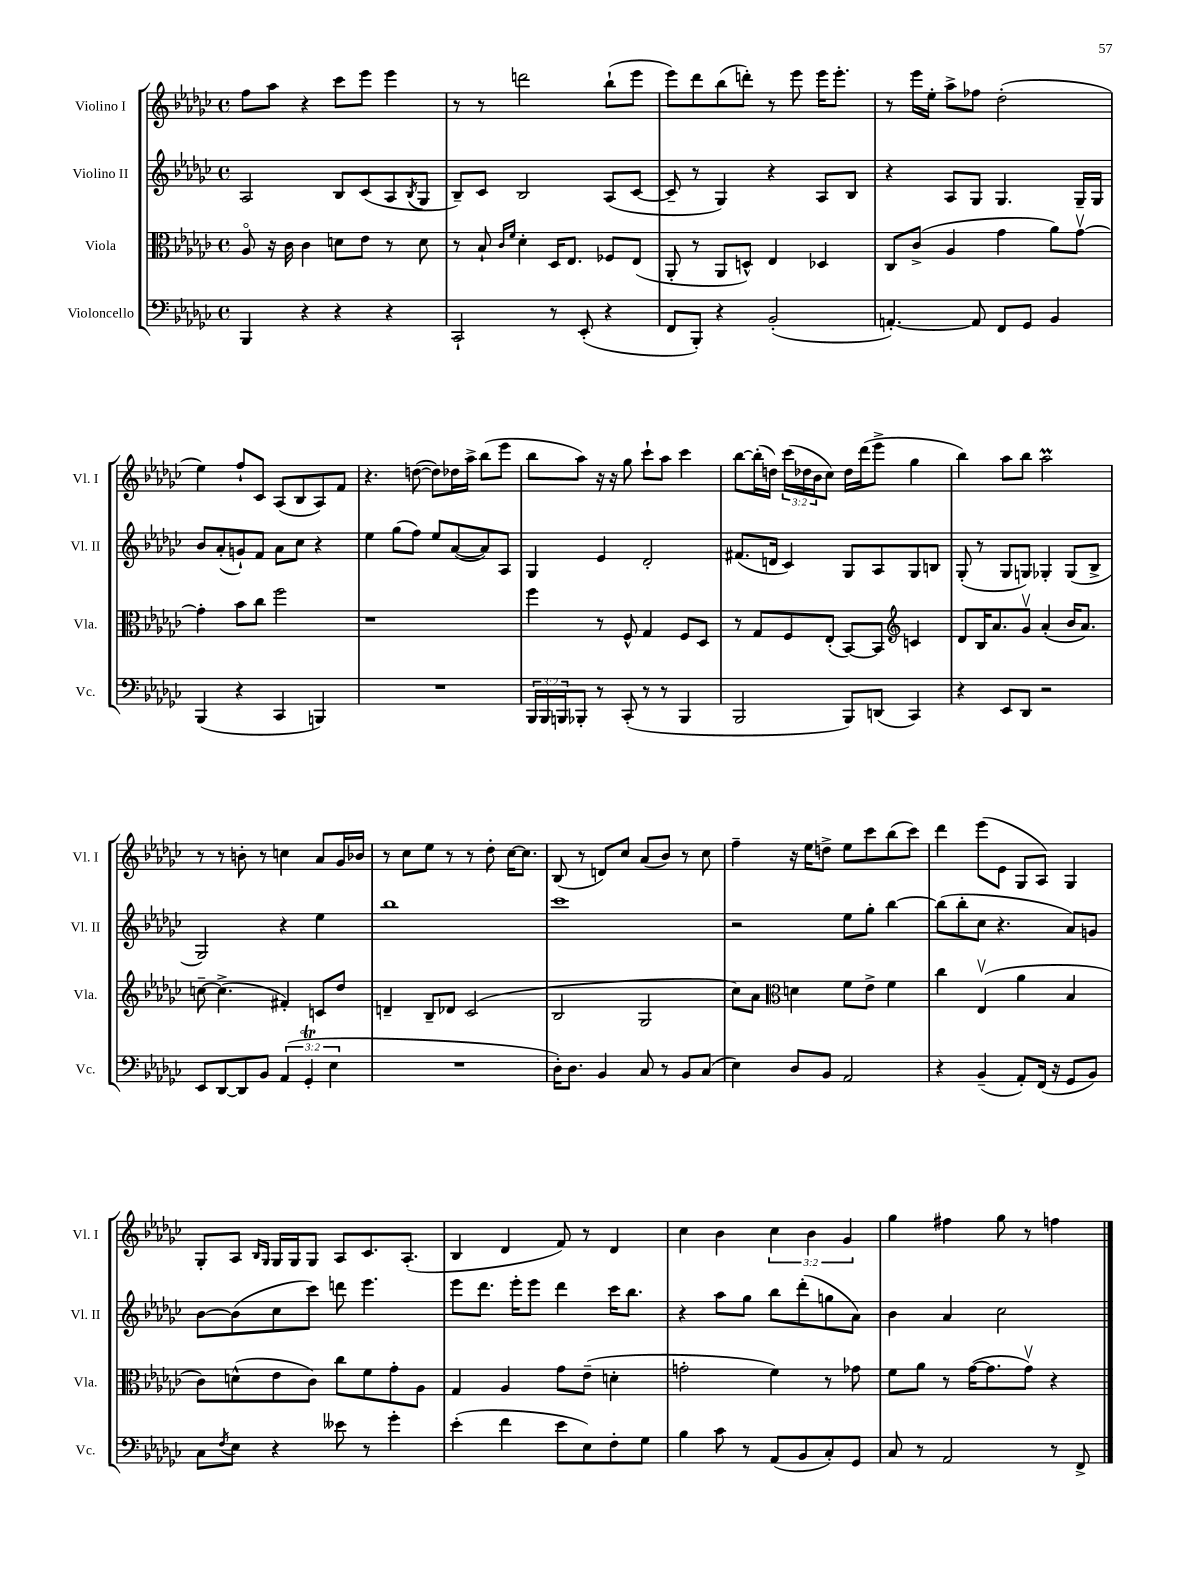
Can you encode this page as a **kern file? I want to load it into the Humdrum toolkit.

**kern	**kern	**kern	**kern
*staff4	*staff3	*staff2	*staff1
*clefF4	*clefC3	*clefG2	*clefG2
*k[b-e-a-d-g-c-]	*k[b-e-a-d-g-c-]	*k[b-e-a-d-g-c-]	*k[b-e-a-d-g-c-]
*M4/4	*M4/4	*M4/4	*M4/4
*met(c)	*met(c)	*met(c)	*met(c)
4BBB-	8A-o	2A-	8ff
.	16r	.	8aa-
.	16c-	.	.
4r	4c-	.	4r
4r	8d	8B-	8ccc-
.	8e-	(8c-	8eee-
4r	8r	8A-	4eee-
.	.	8qB-	.
.	8d	8G-	.
=	=	=	=
2CC-`	8r	8B-~)	8r
.	8B-`	8c-	8r
.	16qqc-	.	.
.	16qqf	.	.
.	4d-'	2B-	2ddd
8r	16D-	.	.
.	8.E-	.	.
(8EE-'	.	.	.
4r	8F-	(8A-	(8bb-`
.	(8E-	[8c-	8eee-
=	=	=	=
8FF	8AA-'	8c-~]	8eee-)
8BBB-')	8r	8r	8ddd-
4r	8AA-	4G-)	(8bb-
.	8D^^)	.	8ddd')
(2BB-'	4E-	4r	8r
.	.	.	8eee-
.	4D-	8A-	16eee-
.	.	.	8.eee-'
.	.	8B-	.
=	=	=	=
[4.AA')	8C-	4r	8r
.	(8c-^	.	16eee-
.	.	.	16ee-'
.	4A-	8A-	8aa-^
8AA]	.	8G-	8ff-
8FF	4g-	4.G-	(2dd-'
8GG-	.	.	.
4BB-	8a-)	.	.
.	[8g-v	16G-~	.
.	.	16G-	.
=	=	=	=
(4BBB-	4g-']	8b-	4ee-)
.	.	(8a-'	.
4r	8b-	8g`)	8ff`
.	8cc-	8f	8c-
4CC-	2ff	8a-	(8A-
.	.	8cc-	8B-
4BBB)	.	4r	8A-)
.	.	.	8f
=	=	=	=
1r	1r	4ee-	4.r
.	.	(8gg-	.
.	.	8ff)	([8dd
.	.	8ee-	8dd])
.	.	([8a-	16dd-
.	.	.	16aa-^
.	.	8a-])	(8bb-
.	.	8A-	8eee-
=	=	=	=
24BBB-	4ff	4G-	8bb-
24BBB-	.	.	.
24BBB	.	.	.
8BBB-'	.	.	8aa-)
8r	8r	4e-	16r
.	.	.	16r
(8CC-'	8F^^	.	8gg-
8r	4G-	2d-'	8ccc-`
8r	.	.	8aa-
4BBB-	8F	.	4ccc-
.	8D-	.	.
=	=	=	=
2BBB-	8r	(8.f#	[8bb-
.	8G-	.	(16bb-']
.	.	16d	16dd)
.	8F	4c-)	(24ccc-
.	.	.	24dd-
.	.	.	24b-
.	(8E-'	.	8cc-)
8BBB-)	[8BB-)	8G-	16dd-
.	.	.	(16ddd-
(8DD	8BB-]	8A-	8eee-^
*	*clefG2	*	*
4CC-)	4c	8G-	4gg-
.	.	8B	.
=	=	=	=
4r	8d-	(8G-'	4bb-)
.	16B-	8r	.
.	8.a-	.	.
8EE-	.	8G-	8aa-
8DD-	8g-v	8G)	8bb-
2r	(4a-'	4G-'	2aa-
.	16b-	(8G-	.
.	8.a-)	.	.
.	.	8B-^	.
=	=	=	=
8EE-	[8cc~	2G-)	8r
[8DD-	(4.cc^]	.	8r
8DD-]	.	.	8b'
8BB-	.	.	8r
(6AA-	4f#')	4r	4cc
6GG-'	.	.	.
.	8c	4ee-	8a-
6E-	.	.	.
.	8dd-	.	16g-
.	.	.	16b-
=	=	=	=
1r	4d~	1bb-	8r
.	.	.	8cc-
.	8B-~	.	8ee-
.	8d-	.	8r
.	(2c-	.	8r
.	.	.	8dd-'
.	.	.	[16cc-
.	.	.	8.cc-]
=	=	=	=
16D-')	2B-	1ccc-	(8B-
8.D-	.	.	.
.	.	.	8r
4BB-	.	.	8d)
.	.	.	8cc-
8C-	2G-	.	(8a-
8r	.	.	8b-)
8BB-	.	.	8r
(8C-	.	.	8cc-
=	=	=	=
4E-)	8cc-)	2r	4ff~
.	8a-	.	.
*	*clefC3	*	*
8D-	4d	.	16r
.	.	.	16ee-
8BB-	.	.	8dd^
2AA-	8f	8ee-	8ee-
.	8e-^	8gg-'	8ccc-
.	4f	[4bb-	(8bb-
.	.	.	8ccc-)
=	=	=	=
4r	4cc-	(8bb-]	4ddd-
.	.	8bb-'	.
(4BB-~	(4E-v	8cc-	(8eee-
.	.	4.r	8e-
8AA-')	4a-	.	8G-
(16FF	.	.	8A-)
16r	.	.	.
8GG-	4B-	8a-)	4G-
8BB-)	.	8g	.
=	=	=	=
8C-	8c-)	[8b-	8G-'
8qF	.	.	.
8E-	(8d^^	(8b-]	8A-
.	.	.	16qqB-
.	.	.	16qqG-
4r	8e-	8cc-	16G-
.	.	.	16G-
.	8c-)	8ccc-)	8G-
8e--	8cc-	8ddd	8A-
8r	8f	4.eee-	8.c-
4g-'	8g-'	.	.
.	.	.	(8.A-'
.	8A-	.	.
=	=	=	=
(4e-'	4G-	8eee-	4B-
.	.	8.ddd-	.
4f	4A-	.	4d-
.	.	16eee-'	.
.	.	8eee-	.
8e-	8g-	4ddd-	8f)
8E-)	(8e-~	.	8r
8F'	4d'	16ccc-	4d-
.	.	8.bb-	.
8G-	.	.	.
=	=	=	=
4B-	2g'	4r	4cc-
8c-	.	8aa-	4b-
8r	.	8gg-	.
(8AA-	4f)	8bb-	6cc-
8BB-	.	(8ddd-'	.
.	.	.	6b-
8C-')	8r	8gg	.
.	.	.	6g-
8GG-	8g-	8a-)	.
=	=	=	=
8C-	8f	4b-	4gg-
8r	8a-	.	.
2AA-	8r	4a-	4ff#
.	([16g-	.	.
.	8.g-]	.	.
.	.	2cc-	8gg-
.	8g-v)	.	8r
8r	4r	.	4ff
8FF^	.	.	.
==	==	==	==
*-	*-	*-	*-
